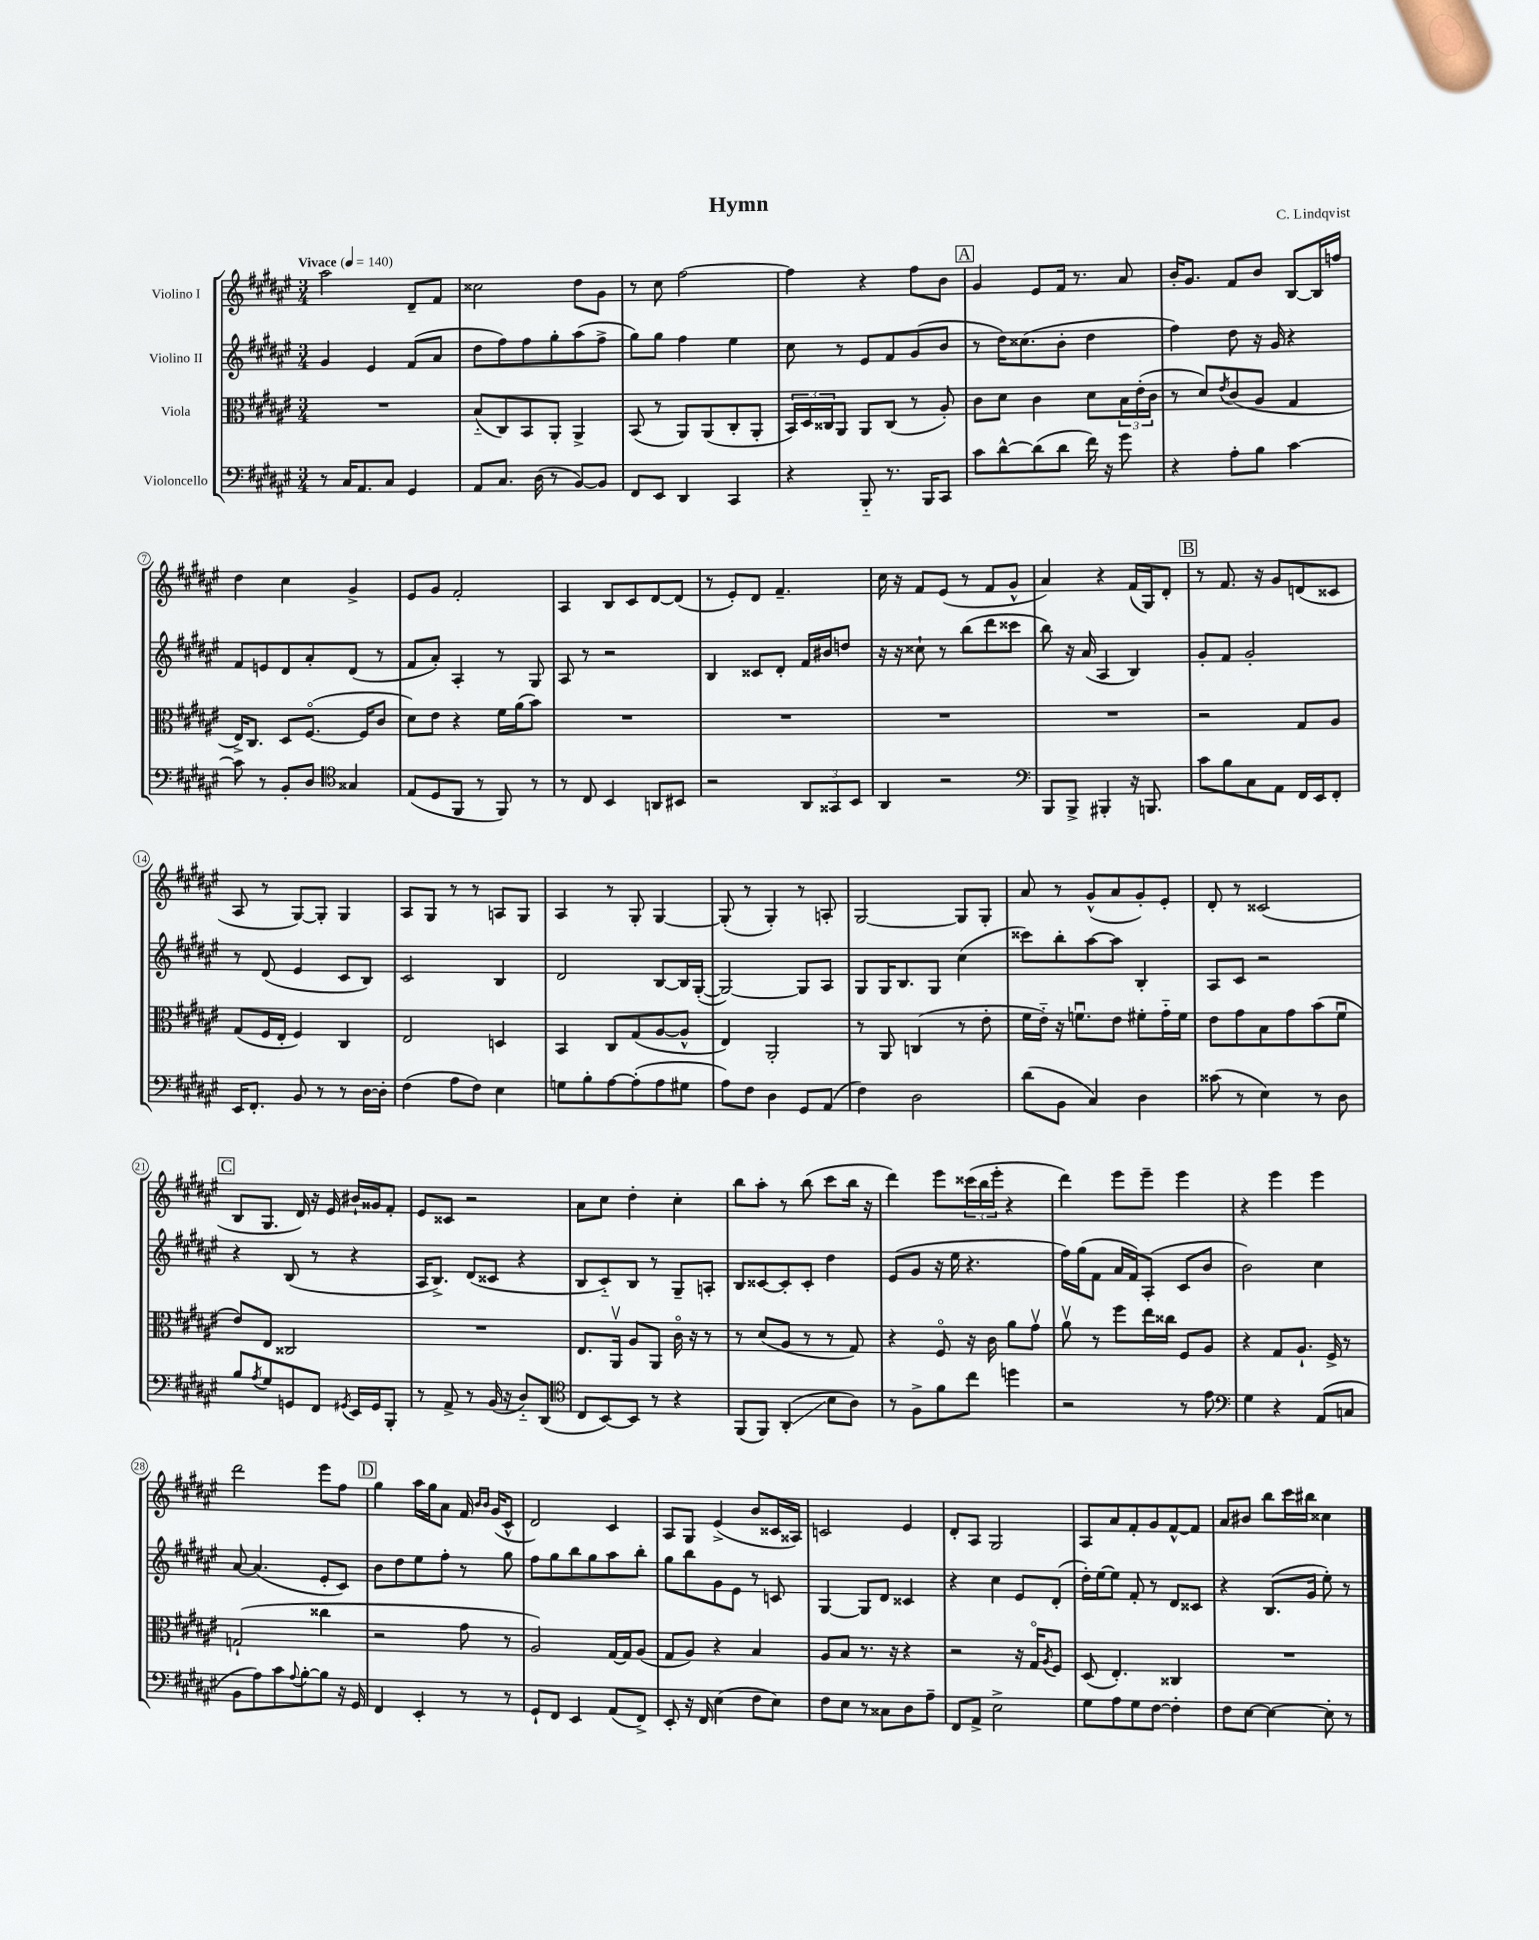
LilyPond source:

\header { title = "Hymn" composer = "C. Lindqvist" }
<<
\new StaffGroup <<
\new Staff = "s0" \with { instrumentName = "Violino I" } {
    \clef treble \key fis \major \numericTimeSignature \time 3/4 \tempo "Vivace" 4 = 140
    ais''2 dis'8-- fis'8 |
    cisis''2 dis''8 gis'8 |
    r8 cis''8 fis''2~ |
    fis''4 r4 fis''8 b'8 |
    \mark \markup { \box "A" } gis'4 eis'8 fis'16 r8. ais'8 |
    b'16-. gis'8. fis'8 b'8 b8~ b16 f''16 |
    dis''4 cis''4 gis'4-> |
    eis'8 gis'8 fis'2-. |
    ais4 b8 cis'8 dis'8~ dis'8( |
    r8 eis'8-.) dis'8 fis'4.-- |
    cis''16 r16 fis'8 eis'8( r8 fis'8 gis'8-^ |
    ais'4) r4 fis'16( gis16) dis'8-. |
    \mark \markup { \box "B" } r8 fis'8. r16 gis'8 d'8( cisis'8 |
    ais8 r8 gis8~) gis8-. gis4 |
    ais8 gis8 r8 r8 a8 gis8 |
    ais4 r8 gis8-. gis4~ |
    gis8-.( r8 gis4-.) r8 a8-. |
    gis2~ gis8 gis8-. |
    ais'8 r8 gis'8-^( ais'8 gis'8-.) eis'8-. |
    dis'8-. r8 cisis'2( |
    \mark \markup { \box "C" } b8 gis8. dis'16) r16 eis'16 bis'16-! gisis'16 fis'8-. |
    eis'8 cisis'8 r2 |
    ais'8 cis''8 dis''4-. cis''4-. |
    b''8 ais''8-. r8 b''8( cis'''8 b''16 r16 |
    dis'''4) eis'''8 \tuplet 3/2 { cisis'''16( b''16 eis'''16-. } r4 |
    dis'''4) eis'''8 eis'''8-- eis'''4 |
    r4 eis'''4 eis'''4 |
    dis'''2 eis'''8 fis''8 |
    \mark \markup { \box "D" } gis''4 ais''16 gis''16 ais'8 fis'16 \grace { b'16 b'16 } gis'16( cis'8-^ |
    dis'2) cis'4 |
    ais8 gis8 eis'4->( b'8 cisis'16 aisis16) |
    c'2 eis'4 |
    dis'8-. ais8 gis2 |
    ais8 ais'8 fis'8-. gis'8 fis'8~-^ fis'8 |
    ais'8 bis'8 b''8 cis'''16 bis''16 cisis''4 \bar "|." |
}
\new Staff = "s1" \with { instrumentName = "Violino II" } {
    \clef treble \key fis \major \numericTimeSignature \time 3/4
    gis'4 eis'4 fis'8( ais'8 |
    dis''8 fis''8) fis''8 gis''8-. ais''8( fis''8-> |
    gis''8) gis''8 fis''4 eis''4 |
    cis''8 r8 eis'8 fis'8 gis'8( b'8 |
    \mark \markup { \box "A" } r8 dis''16) cisis''8.( b'8-. dis''4 |
    fis''4) dis''8 r16 gis'16 r4 |
    fis'8 e'8 dis'8 ais'8-. dis'8( r8 |
    fis'8 ais'8-.) ais4-. r8 gis8 |
    ais8 r8 r2 |
    b4 cisis'8 dis'8-. fis'16 bis'16 d''8 |
    r16 r16 cisis''8-! r8 b''8( dis'''8 cisis'''8 |
    b''8) r16 ais'16( ais4 b4) |
    \mark \markup { \box "B" } gis'8-. fis'8 gis'2-. |
    r8 dis'8( eis'4 cis'8 b8) |
    cis'2 b4 |
    dis'2 b8~ b16 gis16~-.( |
    gis2~) gis8 ais8 |
    gis8 gis16 b8. gis8 cis''4( |
    cisis'''8) b''8-. ais''8~ ais''8 b4-. |
    ais8 cis'8 r2 |
    \mark \markup { \box "C" } r4 b8( r8 r4 |
    ais16 b8.->) dis'8( cisis'8 r4 |
    b8 cis'8-_) b8 r8 gis8-- a8-. |
    b8 cisis'8~ cisis'8-. cisis'8-. dis''4 |
    eis'8( gis'8 r16 eis''16 r4. |
    fis''16) gis''16( fis'8 ais'16 fis'16) ais8-.( cis'8 b'8 |
    b'2) cis''4 |
    ais'8~ ais'4.( eis'8-. cis'8) |
    \mark \markup { \box "D" } b'8 dis''8 eis''8 fis''8-. r8 gis''8 |
    fis''8 gis''8 b''8 gis''8 ais''8 b''8-. |
    gis''8 b''8 gis'8 eis'8 r8 c'8 |
    gis4~ gis8 dis'8 cisis'4 |
    r4 cis''4 eis'8 dis'8-.( |
    dis''16-.) eis''16~ eis''8 fis'8-. r8 dis'8 cisis'8 |
    r4 b8.( gis'16 eis''8-.) r8 \bar "|." |
}
\new Staff = "s2" \with { instrumentName = "Viola" } {
    \clef alto \key fis \major \numericTimeSignature \time 3/4
    R2. |
    b8-_( cis8) b,8 ais,8-. ais,4-> |
    b,8( r8 ais,8) ais,8( cis8-. ais,8-. |
    \tuplet 3/2 { b,16) dis16 cisis16 } ais,8 ais,8 cisis8( r8 ais8-.) |
    \mark \markup { \box "A" } cis'8 dis'8 cis'4 dis'8 \tuplet 3/2 { b16 eis'16-.( cis'16 } |
    r8 dis'8) \acciaccatura { eis'8 } cis'8( ais8 gis4 |
    eis16->) cis8. dis8 fis8.~\flageolet( fis16 cis'8 |
    dis'8) eis'8 r4 fis'16 ais'16( b'8) |
    R2. |
    R2. |
    R2. |
    R2. |
    \mark \markup { \box "B" } r2 gis8 ais8 |
    gis8( fis16 eis16-. fis4) cis4 |
    eis2 d4 |
    b,4 cis8 gis8( ais8~ ais8-^ |
    eis4) ais,2-. |
    r8 ais,8 c4( r8 eis'8-. |
    fis'16 eis'16-_) r16 f'8.\downbow eis'8 fis'8-. gis'16-_ fis'16 |
    eis'8 gis'8 b8 gis'8 b'8( fis'8\downbow |
    \mark \markup { \box "C" } eis'8) eis8 cisis2 |
    R2. |
    eis8. ais,16\upbow ais8 ais,8 cis'16\flageolet r16 r8 |
    r8 dis'8( ais8 r8 r8 gis8) |
    r4 fis8\flageolet r16 cis'16 ais'8 gis'8\upbow |
    ais'8\upbow r8 fis''8 eis''16 cisis''16 fis8 ais8 |
    r4 gis8 ais8.-! fis16-> r8 |
    g2-!( cisis''4 |
    \mark \markup { \box "D" } r2 gis'8 r8 |
    ais2) gis16~ gis16 ais8( |
    gis8 ais8) r4 b4 |
    ais8 b8 r8. r16 r4 |
    r2 r16 gis16\flageolet \acciaccatura { ais8 } fis8 |
    dis8( eis4.-.) cisis4 |
    R2. \bar "|." |
}
\new Staff = "s3" \with { instrumentName = "Violoncello" } {
    \clef bass \key fis \major \numericTimeSignature \time 3/4
    r8 cis16 ais,8. cis8 gis,4 |
    ais,8 cis8. dis16( r8 b,8~) b,8 |
    fis,8 eis,8 dis,4 cis,4 |
    r4 b,,8-_ r8. b,,16 cis,8 |
    \mark \markup { \box "A" } cis'8 dis'8~-^ dis'8( dis'8 fis'16) r16 gis'8 |
    r4 ais8-. b8 cis'4~ |
    cis'8 r8 b,8-. dis8 \clef tenor gisis4 |
    eis8( dis8 fis,8 r8 fis,8) r8 |
    r8 cis8 b,4 a,8 bis,8 |
    r2 \tuplet 3/2 { ais,8 gisis,8 b,8 } |
    ais,4 r2 |
    \clef bass b,,8 b,,8-> bis,,4-. r16 b,,8. |
    \mark \markup { \box "B" } cis'8 b8 cis8 ais,8 fis,16 eis,16 fis,8-. |
    eis,16 fis,8.-. b,8 r8 r8 dis16~ dis16-. |
    fis4( ais8 fis8) eis4 |
    g8 b8-. ais8~ ais8-.( ais8 gis8 |
    ais8) fis8 dis4 gis,8 ais,8( |
    fis4) dis2 |
    dis'8( b,8 cis4) dis4 |
    cisis'8( r8 eis4) r8 dis8 |
    \mark \markup { \box "C" } b8 \acciaccatura { ais8 } gis8 g,8 fis,8 \acciaccatura { gis,8 } eis,16 gis,16 b,,8-. |
    r8 ais,8-> r8 b,16( r16 dis8-_) dis,8( |
    \clef tenor cis8 b,8~) b,8 r8 r4 |
    fis,8( fis,8) ais,4-.\glissando( b8 ais8) |
    r8 fis8-> fis'8 cis''8 d''4 |
    r2 r8 eis'8 |
    \clef bass gis4 r4 ais,8( c8 |
    b,8 ais8) cis'8 \appoggiatura { ais8 } b8~-. b8 r16 gis,16 |
    \mark \markup { \box "D" } fis,4 eis,4-. r8 r8 |
    gis,8-! fis,8 eis,4 ais,8( fis,8->) |
    eis,8-. r16 fis,16 eis4( fis8 eis8) |
    fis8 eis8 r8 cisis8 dis8 ais8-- |
    fis,8 ais,8-> eis2-> |
    gis8 ais8 gis8 fis8~ fis4-. |
    fis8 eis8~ eis4~ eis8-. r8 \bar "|." |
}
>>
>>
\layout { \context { \Score \override BarNumber.stencil = #(make-stencil-circler 0.1 0.3 ly:text-interface::print) } }
